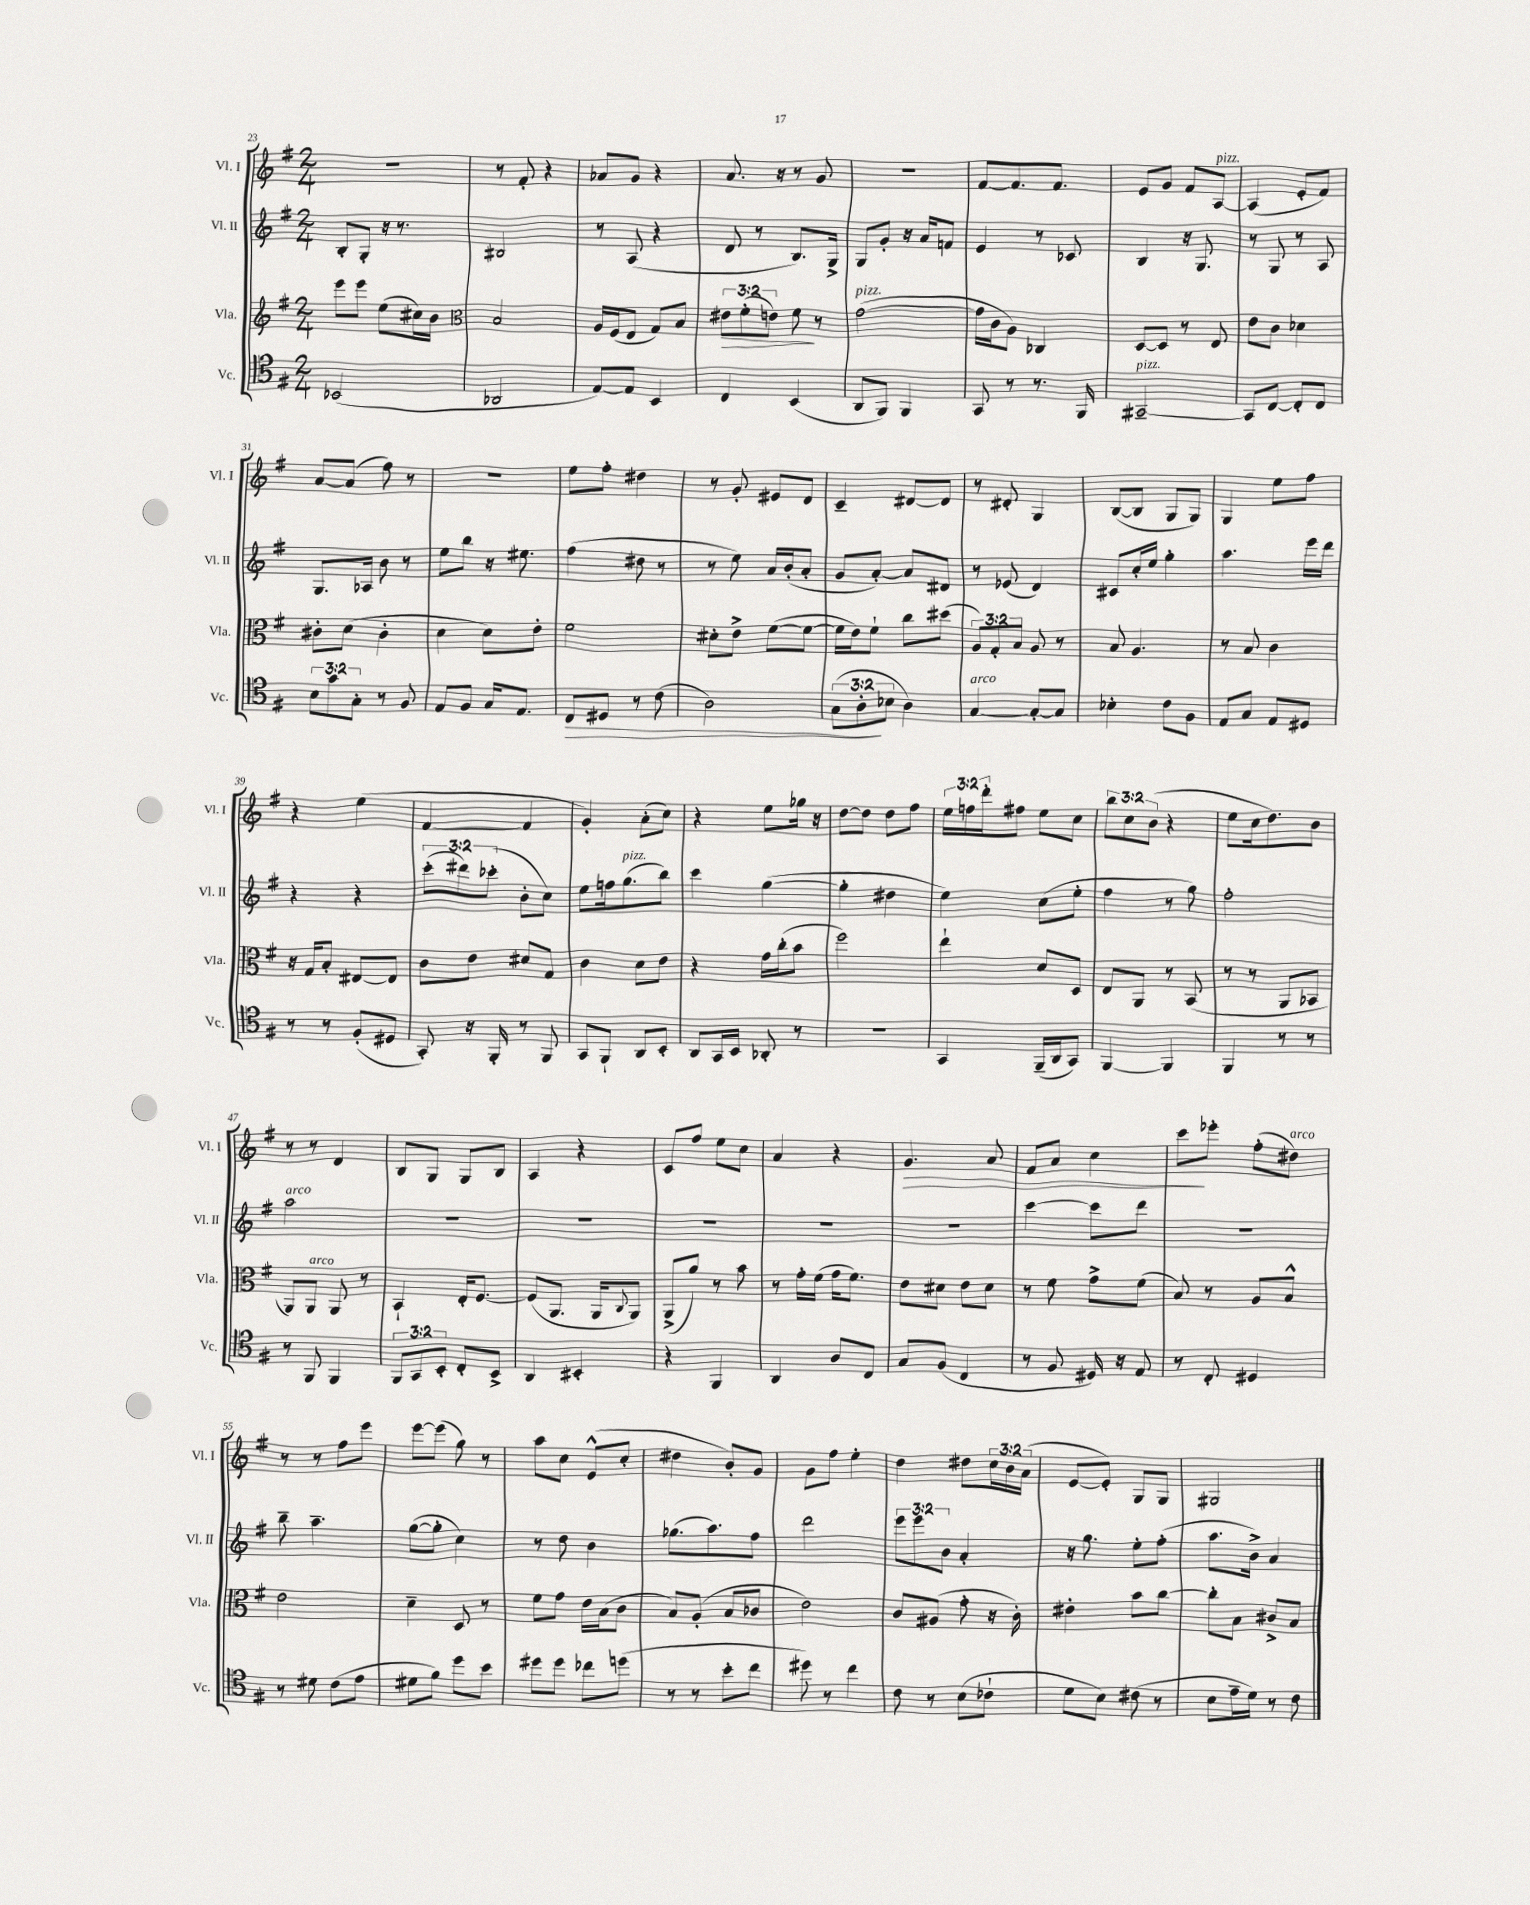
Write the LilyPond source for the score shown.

<<
\new StaffGroup <<
\new Staff = "s0" \with { instrumentName = "Vl. I" shortInstrumentName = "Vl. I" } {
    \clef treble \key g \major \numericTimeSignature \time 2/4 \override Staff.TupletNumber.text = #tuplet-number::calc-fraction-text
    R2 |
    r8 fis'8-. r4 |
    aes'8 g'8 r4 |
    a'8. r16 r8 g'8 |
    R2 |
    fis'8~ fis'8. fis'8. |
    e'8 g'8 fis'8 a8~^\markup { \italic "pizz." } |
    a4( e'8-. fis'8) |
    a'8~ a'8( fis''8) r8 |
    R2 |
    e''8 fis''8-. dis''4 |
    r8 g'8-. eis'8 d'8 |
    c'4-- dis'8~ dis'8 |
    r8 dis'8-. g4 |
    b8~( b8 g8 g8) |
    g4 e''8 fis''8 |
    r4 e''4( |
    fis'4~ fis'4 |
    g'4-.) a'8-.( c''8) |
    r4 e''8 ges''16 r16 |
    d''8~ d''8 d''8 fis''8 |
    \tuplet 3/2 { e''16 f''16 d'''16-. } fis''8 e''8 c''8 |
    \tuplet 3/2 { b''8 c''8 b'8( } r4 |
    e''8 c''16 d''8.) b'8 |
    r8 r8 d'4 |
    b8 g8 g8 b8 |
    a4 r4 |
    c'8 fis''8 e''8 c''8 |
    a'4 r4 |
    g'4.\> a'8 |
    fis'8 a'8 c''4 |
    c'''8\! ees'''8-. fis''8-.( dis''8^\markup { \italic "arco" }) |
    r8 r8 fis''8 e'''8 |
    e'''8~ e'''8( g''8) r8 |
    a''8 c''8 e'8-^( c''8-. |
    dis''4 b'8-.) g'8 |
    g'8 fis''8 e''4-. |
    d''4 dis''8 \tuplet 3/2 { c''16 b'16 a'16( } |
    e'8~ e'8-.) g8 g8 |
    gis2 \bar "|." |
}
\new Staff = "s1" \with { instrumentName = "Vl. II" shortInstrumentName = "Vl. II" } {
    \clef treble \key g \major \numericTimeSignature \time 2/4 \override Staff.TupletNumber.text = #tuplet-number::calc-fraction-text
    b8-. g8-. r16 r8. |
    bis2 |
    r8 a8( r4 |
    d'8 r8 b8.) g16-> |
    g8 g'8-. r16 a'16 f'8 |
    e'4 r8 ces'8 |
    b4 r16 g8. |
    r8 g8 r8 a8 |
    g8. aes16 b'8 r8 |
    e''8 b''8 r16 eis''8. |
    fis''4( dis''8 r8 |
    r8 e''8) a'16 b'16-.( a'8-. |
    g'8 a'8~-.) a'8 dis'8 |
    r8 ees'8( d'4) |
    cis'8 c''16-. e''16 g''4-. |
    a''4. e'''16 d'''16 |
    r4 r4 |
    \tuplet 3/2 { c'''8-.( dis'''8) ces'''8-.( } b'8-. c''8) |
    e''8 f''16 g''8.^\markup { \italic "pizz." }( b''8) |
    c'''4 g''4~( |
    g''4-. dis''4 |
    e''4) c''8( e''8-. |
    fis''4 r8 g''8) |
    fis''2-. |
    a''2^\markup { \italic "arco" } |
    R2 |
    R2 |
    R2 |
    R2 |
    r2 |
    c'''4~ c'''8 d'''8 |
    R2 |
    b''8-- a''4.-- |
    g''8~( g''8-. c''4) |
    r8 d''8 b'4 |
    ges''8.( a''8.) fis''8 |
    d'''2 |
    \tuplet 3/2 { e'''8 e'''8 b'8 } a'4-. |
    r16 g''8. e''8-. fis''8-.( |
    a''8. b'16->) a'4 \bar "|." |
}
\new Staff = "s2" \with { instrumentName = "Vla." shortInstrumentName = "Vla." } {
    \clef treble \key g \major \numericTimeSignature \time 2/4 \override Staff.TupletNumber.text = #tuplet-number::calc-fraction-text
    e'''8 e'''8 e''8( cis''16) b'16 |
    \clef alto b2 |
    a16 fis16( e8 g8) b8 |
    \tuplet 3/2 { eis'8\> fis'8-.( e'8) } fis'8\! r8 |
    g'2~^\markup { \italic "pizz." }( |
    g'16 c'16 a8) ces4 |
    d8~ d8 r8 e8 |
    e'8 c'8 des'4 |
    cis'8-. d'8( cis'4-. |
    d'4 d'8) e'8-. |
    fis'2 |
    dis'8-. e'8-> fis'8~( fis'8~ |
    fis'16 e'16) fis'8-! c''8 dis''8( |
    \tuplet 3/2 { a8) g8-. b8 } a8 r8 |
    b8 a4. |
    r8 b8 c'4 |
    r16 g16 b8-. eis8~ eis8 |
    c'8 e'8 dis'8 g8 |
    c'4 d'8 e'8 |
    r4 g'16 c''16-.( b'8 |
    fis''2) |
    e''4-! d'8 d8 |
    e8 a,8 r8 b,8( |
    r8 r8 a,8 bes,8 |
    a,8) a,8^\markup { \italic "arco" } a,8 r8 |
    b,4-! e16-. fis8.~ |
    fis8( a,8. a,16 \appoggiatura { c8 } a,8) |
    a,8->( a'8) r8 b'8 |
    r8 g'16-. fis'16( g'16 fis'8.) |
    e'8 dis'8 e'8 dis'8 |
    r8 fis'8 g'8-> fis'8( |
    b8) r8 a8 b8-^ |
    e'2 |
    d'4-- d8 r8 |
    fis'8 g'8 e'16 b16( c'8 |
    b8) a8-.( b8 ces'8 |
    e'2) |
    c'8 ais8( g'8-. r16 c'16-.) |
    eis'4-. b'8 c''8~ |
    c''8-. b8 cis'8-> b8 \bar "|." |
}
\new Staff = "s3" \with { instrumentName = "Vc." shortInstrumentName = "Vc." } {
    \clef tenor \key g \major \numericTimeSignature \time 2/4 \override Staff.TupletNumber.text = #tuplet-number::calc-fraction-text
    bes,2( |
    aes,2 |
    e8~) e8 b,4 |
    c4 b,4( |
    a,8 fis,8) fis,4 |
    g,8 r8 r8. fis,16 |
    gis,2~--^\markup { \italic "pizz." } |
    gis,8 c8~ c8-. c8 |
    \tuplet 3/2 { b8 g'8 g8-. } r8 fis8 |
    e8 fis8 g16 e8. |
    c8\> dis8 r8 c'8( |
    a2) |
    \tuplet 3/2 { g8( a8-.\! bes8 } a4) |
    g4~^\markup { \italic "arco" } g8~-. g8 |
    bes4-. c'8 fis8 |
    e8 g8 e8 dis8 |
    r8 r8 fis8-.( dis8 |
    g,8-.) r16 fis,16-. r8 fis,8 |
    g,8 fis,8-! a,8 b,8-. |
    a,8 g,16 b,16 aes,8-. r8 |
    r2 |
    g,4 fis,16--( a,16 g,8) |
    fis,4~ fis,4 |
    fis,4 r8 r8 |
    r8 fis,8 fis,4 |
    \tuplet 3/2 { fis,8 g,8 b,8-. } c8-. b,8-> |
    a,4 bis,4-. |
    r4 fis,4 |
    a,4 a8 c8 |
    g8 fis8( c4 |
    r8 fis8 dis16) r16 e8 |
    r8 c8-. dis4 |
    r8 dis'8 c'8( e'8 |
    dis'8 fis'8) d''8 b'8 |
    dis''8 dis''8 ces''8 d''8( |
    r8 r8 b'8-. c''8 |
    dis''8) r8 c''4 |
    c'8 r8 b8( ces'8-! |
    d'8 b8) cis'8( r8 |
    b8 e'16-- d'16) r8 c'8 \bar "|." |
}
>>
>>
\layout { \context { \Score currentBarNumber = #23 } }
